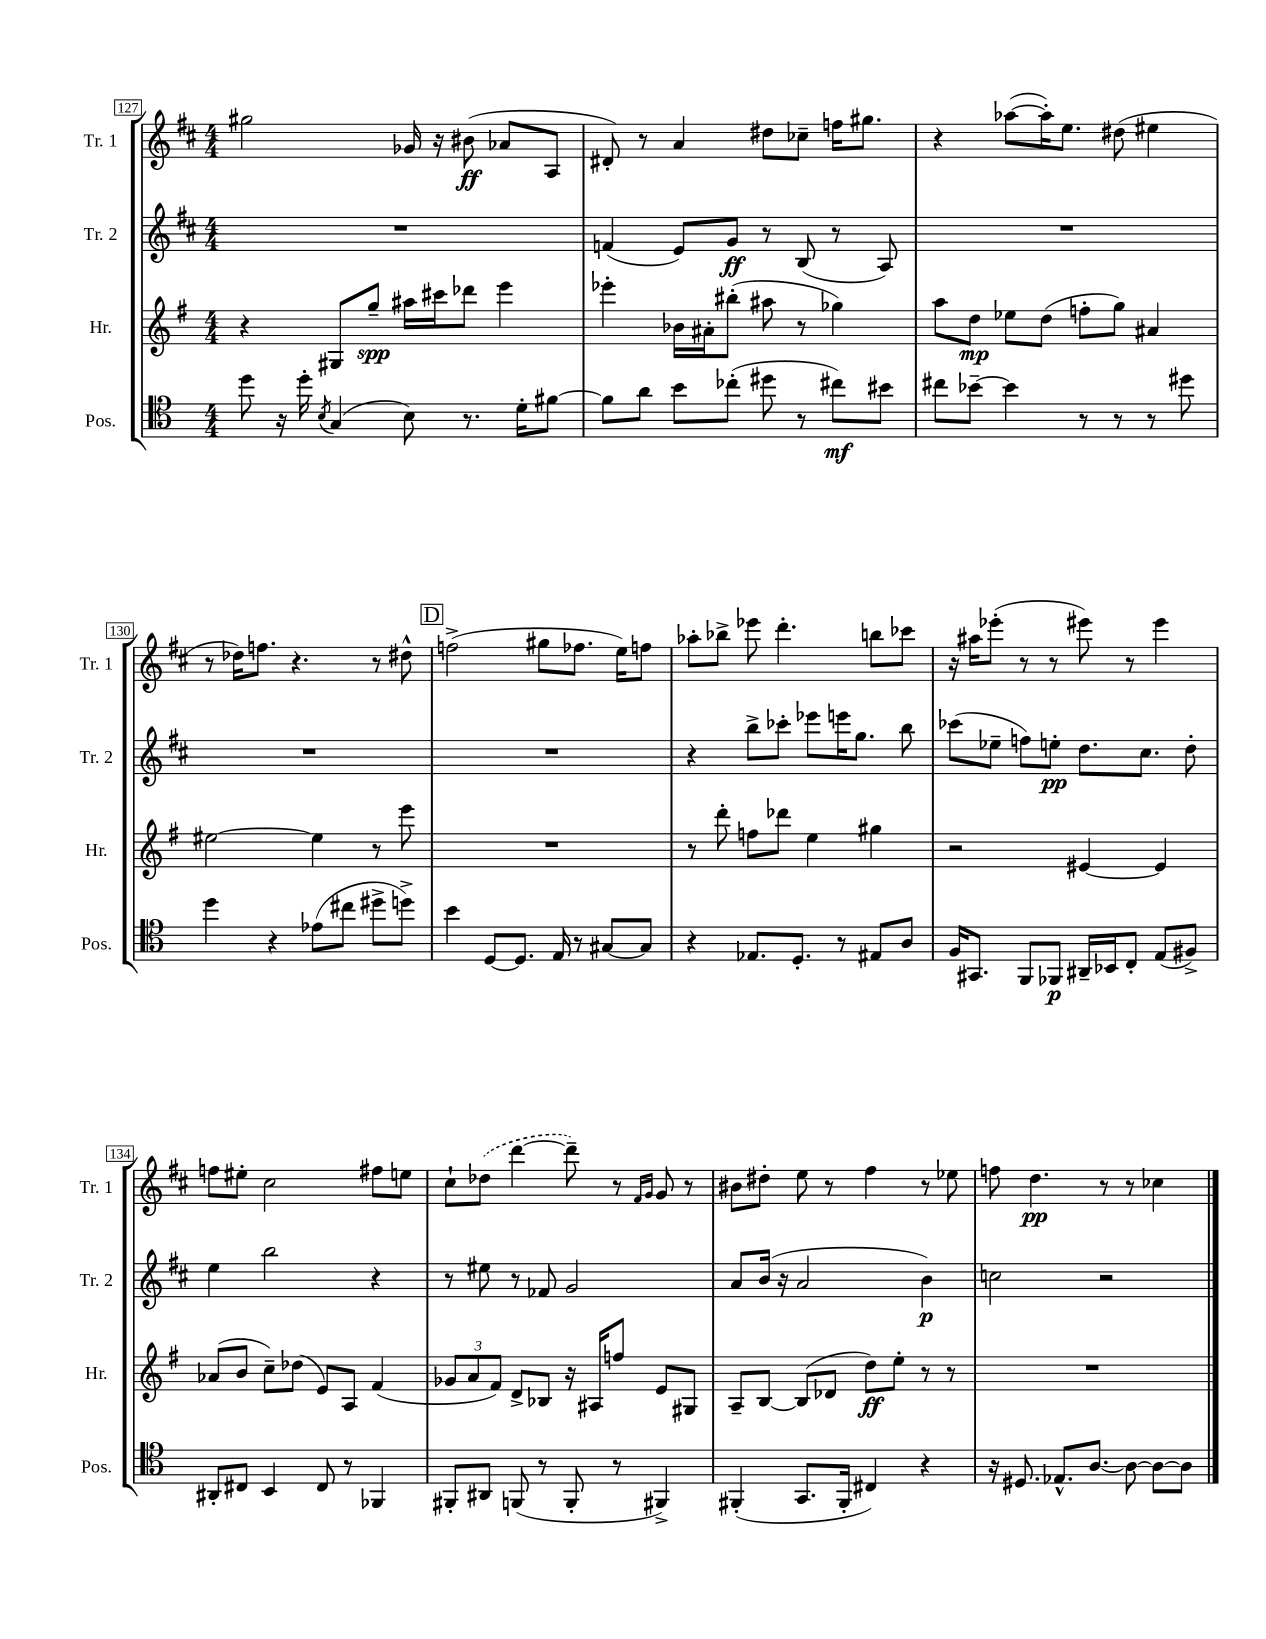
<<
\new StaffGroup <<
\new Staff = "s0" \with { instrumentName = "Tr. 1" shortInstrumentName = "Tr. 1" } {
    \clef treble \key d \major \numericTimeSignature \time 4/4
    \autoBeamOff gis''2 ges'16 r16 bis'8\ff( aes'8[ a8] |
    dis'8-.) r8 a'4 dis''8[ ces''8]-- f''16[ gis''8.] |
    r4 aes''8[~( aes''16-.) e''8.] dis''8( eis''4 |
    r8 des''16[) f''8.] r4. r8 dis''8-^ |
    \mark \markup { \box "D" } f''2->( gis''8[ fes''8.] e''16[) f''8] |
    aes''8[-. bes''8]-> ees'''8 d'''4.-. b''8[ ces'''8] |
    r16 ais''16[ ees'''8]-.( r8 r8 eis'''8) r8 eis'''4 |
    f''8[ eis''8]-. cis''2 fis''8[ e''8] |
    cis''8[-! \once \slurDashed des''8]( d'''4~ d'''8--) r8 \grace { fis'16[ g'16] } g'8 r8 |
    bis'8[ dis''8]-. e''8 r8 fis''4 r8 ees''8 |
    f''8 d''4.\pp r8 r8 ces''4 \bar "|." |
}
\new Staff = "s1" \with { instrumentName = "Tr. 2" shortInstrumentName = "Tr. 2" } {
    \clef treble \key d \major \numericTimeSignature \time 4/4
    \autoBeamOff R1 |
    f'4( e'8[) g'8]\ff r8 b8( r8 a8) |
    R1 |
    R1 |
    \mark \markup { \box "D" } R1 |
    r4 b''8[-> ces'''8]-. ees'''8[ e'''16 g''8.] b''8 |
    ces'''8[( ees''8]-- f''8[) e''8]-.\pp d''8.[ cis''8.] d''8-. |
    e''4 b''2 r4 |
    r8 eis''8 r8 fes'8 g'2 |
    a'8[ b'16]( r16 a'2 b'4\p) |
    c''2 r2 \bar "|." |
}
\new Staff = "s2" \with { instrumentName = "Hr." shortInstrumentName = "Hr." } {
    \clef treble \key g \major \numericTimeSignature \time 4/4
    \autoBeamOff r4 gis8[ g''8]--\spp ais''16[ cis'''16 des'''8] e'''4 |
    ees'''4-. bes'16[ ais'16-. bis''8]-.( ais''8 r8 ges''4) |
    a''8[ d''8]\mp ees''8[ d''8]( f''8[-. g''8]) ais'4 |
    eis''2~ eis''4 r8 e'''8 |
    \mark \markup { \box "D" } R1 |
    r8 d'''8-. f''8[ des'''8] e''4 gis''4 |
    r2 eis'4~ eis'4 |
    aes'8[( b'8] c''8[--) des''8]( e'8[) a8] fis'4( |
    \tuplet 3/2 { ges'8[ a'8 fis'8]) } d'8[-> bes8] r16 ais16[ f''8] e'8[ gis8] |
    a8[-- b8]~ b8[( des'8] d''8[\ff) e''8]-. r8 r8 |
    R1 \bar "|." |
}
\new Staff = "s3" \with { instrumentName = "Pos." shortInstrumentName = "Pos." } {
    \clef tenor \key c \major \numericTimeSignature \time 4/4
    \autoBeamOff d''8 r16 d''16-. \acciaccatura { b8 } g4( b8) r8. d'16[-. fis'8]~ |
    fis'8[ a'8] b'8[ ces''8]-.( dis''8 r8 cis''8[\mf) bis'8] |
    cis''8[ bes'8]~-- bes'4 r8 r8 r8 dis''8 |
    d''4 r4 ees'8[( cis''8] dis''8[-> d''8]->) |
    \mark \markup { \box "D" } b'4 d8[~ d8.] e16 r8 gis8[~ gis8] |
    r4 ees8.[ d8.]-. r8 eis8[ a8] |
    f16[ gis,8.] f,8[ fes,8]\p ais,16[-- bes,16 c8]-. e8[( fis8]->) |
    ais,8[-. cis8] b,4 cis8 r8 fes,4 |
    fis,8[-. ais,8] f,8( r8 f,8-. r8 fis,4->) |
    fis,4-.( g,8.[ fis,16]-. cis4) r4 |
    r16 dis8. ees8.[-^ a8.]~ a8~ a8[~ a8] \bar "|." |
}
>>
>>
\layout { \context { \Score currentBarNumber = #127 \override BarNumber.stencil = #(make-stencil-boxer 0.1 0.3 ly:text-interface::print) } }
